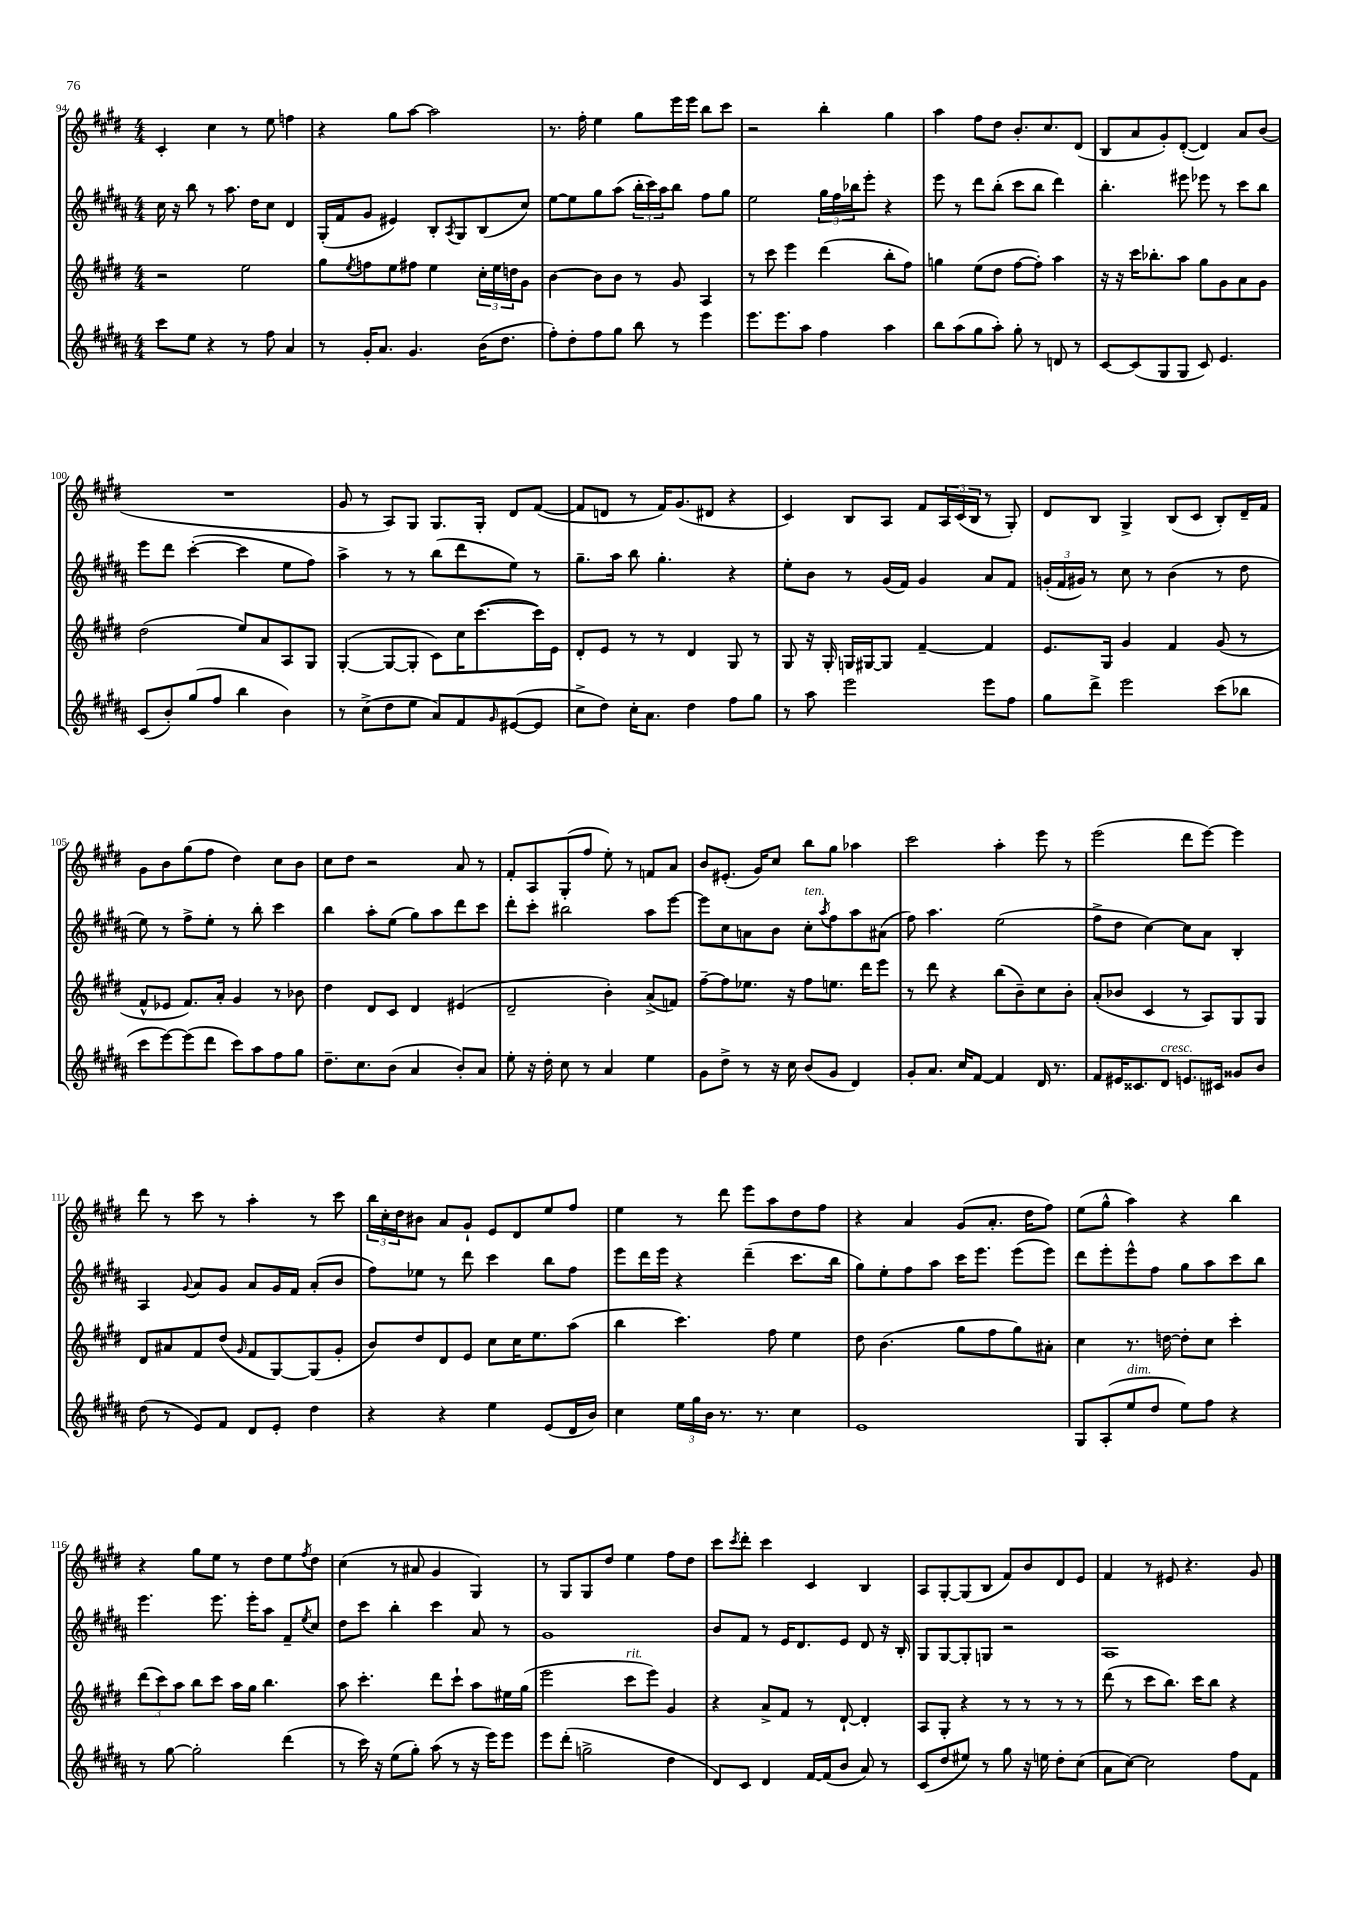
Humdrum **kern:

**kern	**kern	**kern	**kern
*staff4	*staff3	*staff2	*staff1
*clefG2	*clefG2	*clefG2	*clefG2
*k[f#c#g#d#a#]	*k[f#c#g#d#]	*k[f#c#g#d#a#]	*k[f#c#g#d#]
*M4/4	*M4/4	*M4/4	*M4/4
8ccc#	2r	16cc#	4c#'
.	.	16r	.
8ee	.	8bb	.
4r	.	8r	4cc#
.	.	8.aa#	.
8r	2ee	.	8r
.	.	16dd#	.
8ff#	.	8cc#	8ee
4a#	.	4d#	4ff
=	=	=	=
8r	8gg#	(16G#'	4r
.	.	16f#	.
.	8qee	.	.
16g#'	8ff	8g#	.
8.a#	.	.	.
.	8ee	4e#)	8gg#
4.g#	8ff#	.	[8aa
.	4ee	8B'	2aa]
.	.	8qA#	.
.	.	8G#	.
(16b	24cc#'	(8B	.
.	24ee	.	.
8.dd#	.	.	.
.	24dd	.	.
.	8g#	8cc#)	.
=	=	=	=
8ff#')	[4b	[8ee	8.r
8dd#'	.	8ee]	.
.	.	.	16ff#'
8ff#	8b]	8gg#	4ee
8gg#	8b	(8aa#	.
8bb	8r	24bb'	8gg#
.	.	24ccc#)	.
.	.	24aa#	.
8r	8g#	8bb	16eee
.	.	.	16eee
4eee	4A	8ff#	8bb
.	.	8gg#	8ccc#
=	=	=	=
8.eee	8r	2ee	2r
.	8ccc#	.	.
8.eee	.	.	.
.	4eee	.	.
8aa#	.	.	.
4ff#	(4ddd#	24gg#	4bb'
.	.	24ff#	.
.	.	24bb-	.
.	.	8eee'	.
4aa#	8bb'	4r	4gg#
.	8ff#)	.	.
=	=	=	=
8bb	4gg	8eee	4aa
(8aa#	.	8r	.
8gg#	(8ee	8ddd#	8ff#
8aa#')	8dd#	(8bb'	8dd#
8gg#'	[8ff#	8ccc#	8.b'
8r	8ff#'])	8bb	.
.	.	.	8.cc#
8d	4aa	4ddd#)	.
8r	.	.	(8d#
=	=	=	=
[8c#	16r	4.bb'	8B
.	16r	.	.
(8c#]	16ccc#	.	8a
.	8.bb-'	.	.
8G#	.	.	8g#')
8G#	8aa	8eee#	([8d#'
8c#)	8gg#	8eee-	4d#])
4.e	8g#	8r	.
.	8a	8ccc#	8a
.	8g#	8bb	(8b
=	=	=	=
(8c#	(2dd#	8eee	1r
8b')	.	8ddd#	.
(8gg#	.	([4ccc#'	.
8ff#	.	.	.
4bb	8ee)	4ccc#]	.
.	8a	.	.
4b)	8A	8ee	.
.	8G#	8ff#)	.
=	=	=	=
8r	([4G#'	4aa#^	8g#
(8cc#^	.	.	8r
8dd#	8G#_	8r	8A)
8ee	8G#']	8r	8G#
8a#)	8c#)	(8bb	8.G#
8f#	16cc#	8ddd#	.
.	([8.ccc#	.	16G#'
16qqg#	.	.	.
([8e#	.	8ee)	8d#
8e#]	16ccc#])	8r	([8f#
.	16e	.	.
=	=	=	=
8cc#^	8d#'	8.gg#~	8f#]
8dd#)	8e	.	8d
.	.	16aa#	.
16cc#'	8r	8bb	8r
8.a#	.	.	.
.	8r	4.gg#'	16f#)
.	.	.	(8.g#
4dd#	4d#	.	.
.	.	.	8d#
8ff#	8G#	4r	4r
8gg#	8r	.	.
=	=	=	=
8r	8G#	8ee'	4c#)
8aa#	16r	8b	.
.	16G#'	.	.
2eee	16G	8r	8B
.	[16G#	.	.
.	8G#]	(16g#	8A
.	.	16f#)	.
.	[4f#~	4g#	8f#
.	.	.	24A
.	.	.	(24c#
.	.	.	24B
8eee	4f#]	8a#	8r
8ff#	.	8f#	8G#')
=	=	=	=
8gg#	8.e	(24g'	8d#
.	.	24f#	.
.	.	24g#)	.
8ddd#^	.	8r	8B
.	16G#	.	.
2eee	4g#	8cc#	4G#^
.	.	8r	.
.	4f#	(4b	(8B
.	.	.	8c#
(8ccc#	(8g#	8r	8B')
8bb-	8r	8dd#	16d#~
.	.	.	16f#
=	=	=	=
8ccc#	8f#^^	8ee)	8g#
[8eee)	8e-	8r	8b
(8eee]	8.f#)	8ff#^	(8gg#
8ddd#	.	8ee'	8ff#
.	16a'	.	.
8ccc#)	4g#	8r	4dd#)
8aa#	.	8bb'	.
8ff#	8r	4ccc#	8cc#
8gg#	8b-	.	8b
=	=	=	=
8.dd#~	4dd#	4bb	8cc#
.	.	.	8dd#
8.cc#	.	.	.
.	8d#	8aa#'	2r
(8b	8c#	(8ee	.
4a#	4d#	8gg#)	.
.	.	8aa#	.
8b')	(4e#	8ddd#	8a
8a#	.	8ccc#	8r
=	=	=	=
8ee'	2d#~	8ddd#'	8f#'
16r	.	8ccc#'	8A
16dd#'	.	.	.
8cc#	.	2bb#	(8G#'
8r	.	.	8ff#
4a#	4b')	.	8ee')
.	.	.	8r
4ee	(8a^	8aa#	8f
.	8f)	[8eee	8a
=	=	=	=
8g#	[8ff#~	8eee]	8b
8dd#^	8ff#]	8cc#	(8.e#'
8r	8.ee-	8a	.
.	.	.	16g#)
16r	.	8b	8cc#
16cc#	16r	.	.
(8b	8ff#	8cc#'	8bb
.	.	8qaa#	.
8g#	8.ee	8ff#	8gg#
4d#)	.	8aa#	4aa-
.	16ddd#	.	.
.	8eee	(8a#	.
=	=	=	=
8g#'	8r	8ff#)	2ccc#
8.a#	8ddd#	4.aa#	.
.	4r	.	.
16cc#	.	.	.
[8f#	.	.	.
4f#]	(8bb	(2ee	4aa'
.	8b~)	.	.
16d#	8cc#	.	8eee
8.r	.	.	.
.	8b'	.	8r
=	=	=	=
8f#	(8a'	8ff#^	(2eee
16e#	8b-	8dd#	.
8.c##	.	.	.
.	4c#	[4cc#)	.
8d#	.	.	.
8.e	8r	8cc#]	8ddd#
.	8A)	8a#	[8eee)
16c#	.	.	.
8g##	8G#	4B'	4eee]
8b	8G#	.	.
=	=	=	=
(8dd#	8d#	4A#	8ddd#
8r	8a#	.	8r
.	.	8qqg#	.
8e)	8f#	8a#	8ccc#
8f#	(8dd#	8g#	8r
.	16qqg#	.	.
8d#	8f#	8a#	4aa'
8e'	[8G#)	16g#	.
.	.	16f#	.
4dd#	(8G#]	(8a#'	8r
.	8g#'	8b	8ccc#
=	=	=	=
4r	8b)	8ff#)	24bb
.	.	.	24cc#'
.	.	.	24dd#
.	8dd#	8ee-	8b#
4r	8d#	8r	8a
.	8e	8ddd#	8g#`
4ee	8cc#	4ccc#	8e
.	16cc#	.	8d#
.	8.ee	.	.
(8e	.	8bb	8ee
16d#	(8aa	8ff#	8ff#
16b)	.	.	.
=	=	=	=
4cc#	4bb	8eee	4ee
.	.	16ddd#	.
.	.	16eee	.
24ee	4.ccc#)	4r	8r
24gg#	.	.	.
24b	.	.	.
8.r	.	.	8ddd#
.	.	(4ddd#~	8eee
8.r	.	.	.
.	8ff#	.	8aa
4cc#	4ee	8.ccc#	8dd#
.	.	.	8ff#
.	.	16bb	.
=	=	=	=
1e	8dd#	8gg#)	4r
.	(4.b	8ee'	.
.	.	8ff#	4a
.	.	8aa#	.
.	8gg#	16ccc#	(8g#
.	.	8.eee	.
.	8ff#	.	8.a'
.	8gg#)	(8eee	.
.	.	.	16dd#
.	8a#'	8eee)	8ff#)
=	=	=	=
8G#	4cc#	8ddd#	(8ee
(8A#'	.	8eee'	8gg#^^
8ee	8.r	8eee^^	4aa)
8dd#	.	8ff#	.
.	[16dd	.	.
8ee)	8dd']	8gg#	4r
8ff#	8cc#	8aa#	.
4r	4ccc#'	8ccc#	4bb
.	.	8bb	.
=	=	=	=
8r	(12ddd#	4.eee	4r
.	12ccc#)	.	.
[8gg#	.	.	.
.	12aa	.	.
2gg#']	8bb	.	8gg#
.	8ccc#	8.eee	8ee
.	16aa	.	8r
.	16gg#	16eee'	.
.	4.bb	8aa#	8dd#
(4ddd#	.	8f#~	8ee
.	.	8qee	8qff#
.	.	8cc#	8dd#
=	=	=	=
8r	8aa	8dd#	(4cc#
16ccc#)	4.ccc#'	8ccc#	.
16r	.	.	.
(8ee	.	4bb'	8r
8gg#')	.	.	8a#
(8aa#	8ddd#	4ccc#	4g#
8r	8ccc#`	.	.
16r	8aa	8a#	4G#)
16eee)	.	.	.
8eee	16ee#	8r	.
.	(16gg#	.	.
=	=	=	=
8eee	2eee	1g#	8r
(8ddd#'	.	.	8G#
2gg^	.	.	8G#
.	.	.	8dd#
.	8ccc#	.	4ee
.	8eee)	.	.
4dd#	4g#	.	8ff#
.	.	.	8dd#
=	=	=	=
8d#)	4r	8b	8ccc#
.	.	.	8qccc#
8c#	.	8f#	8ddd#'
4d#	8a^	8r	4ccc#
.	8f#	16e	.
.	.	8.d#	.
[16f#	8r	.	4c#
(16f#]	.	.	.
8b	[8d#`	8e	.
8a#)	4d#']	8d#	4B
8r	.	16r	.
.	.	16B'	.
=	=	=	=
(8c#	8A	8G#	8A
8dd#	8G#'	[8G#	[8G#'
8ee#)	4r	8G#']	(8G#]
8r	.	8G	8B
8gg#	8r	2r	8f#)
16r	8r	.	8b
16ee	.	.	.
8dd#'	8r	.	8d#
(8cc#	8r	.	8e
=	=	=	=
8a#	(8ddd#	1A#	4f#
[8cc#)	8r	.	.
2cc#]	8ccc#	.	8r
.	8.bb)	.	8e#
.	.	.	4.r
.	16ccc#	.	.
.	8bb	.	.
8ff#	4r	.	.
8f#	.	.	8g#
==	==	==	==
*-	*-	*-	*-
